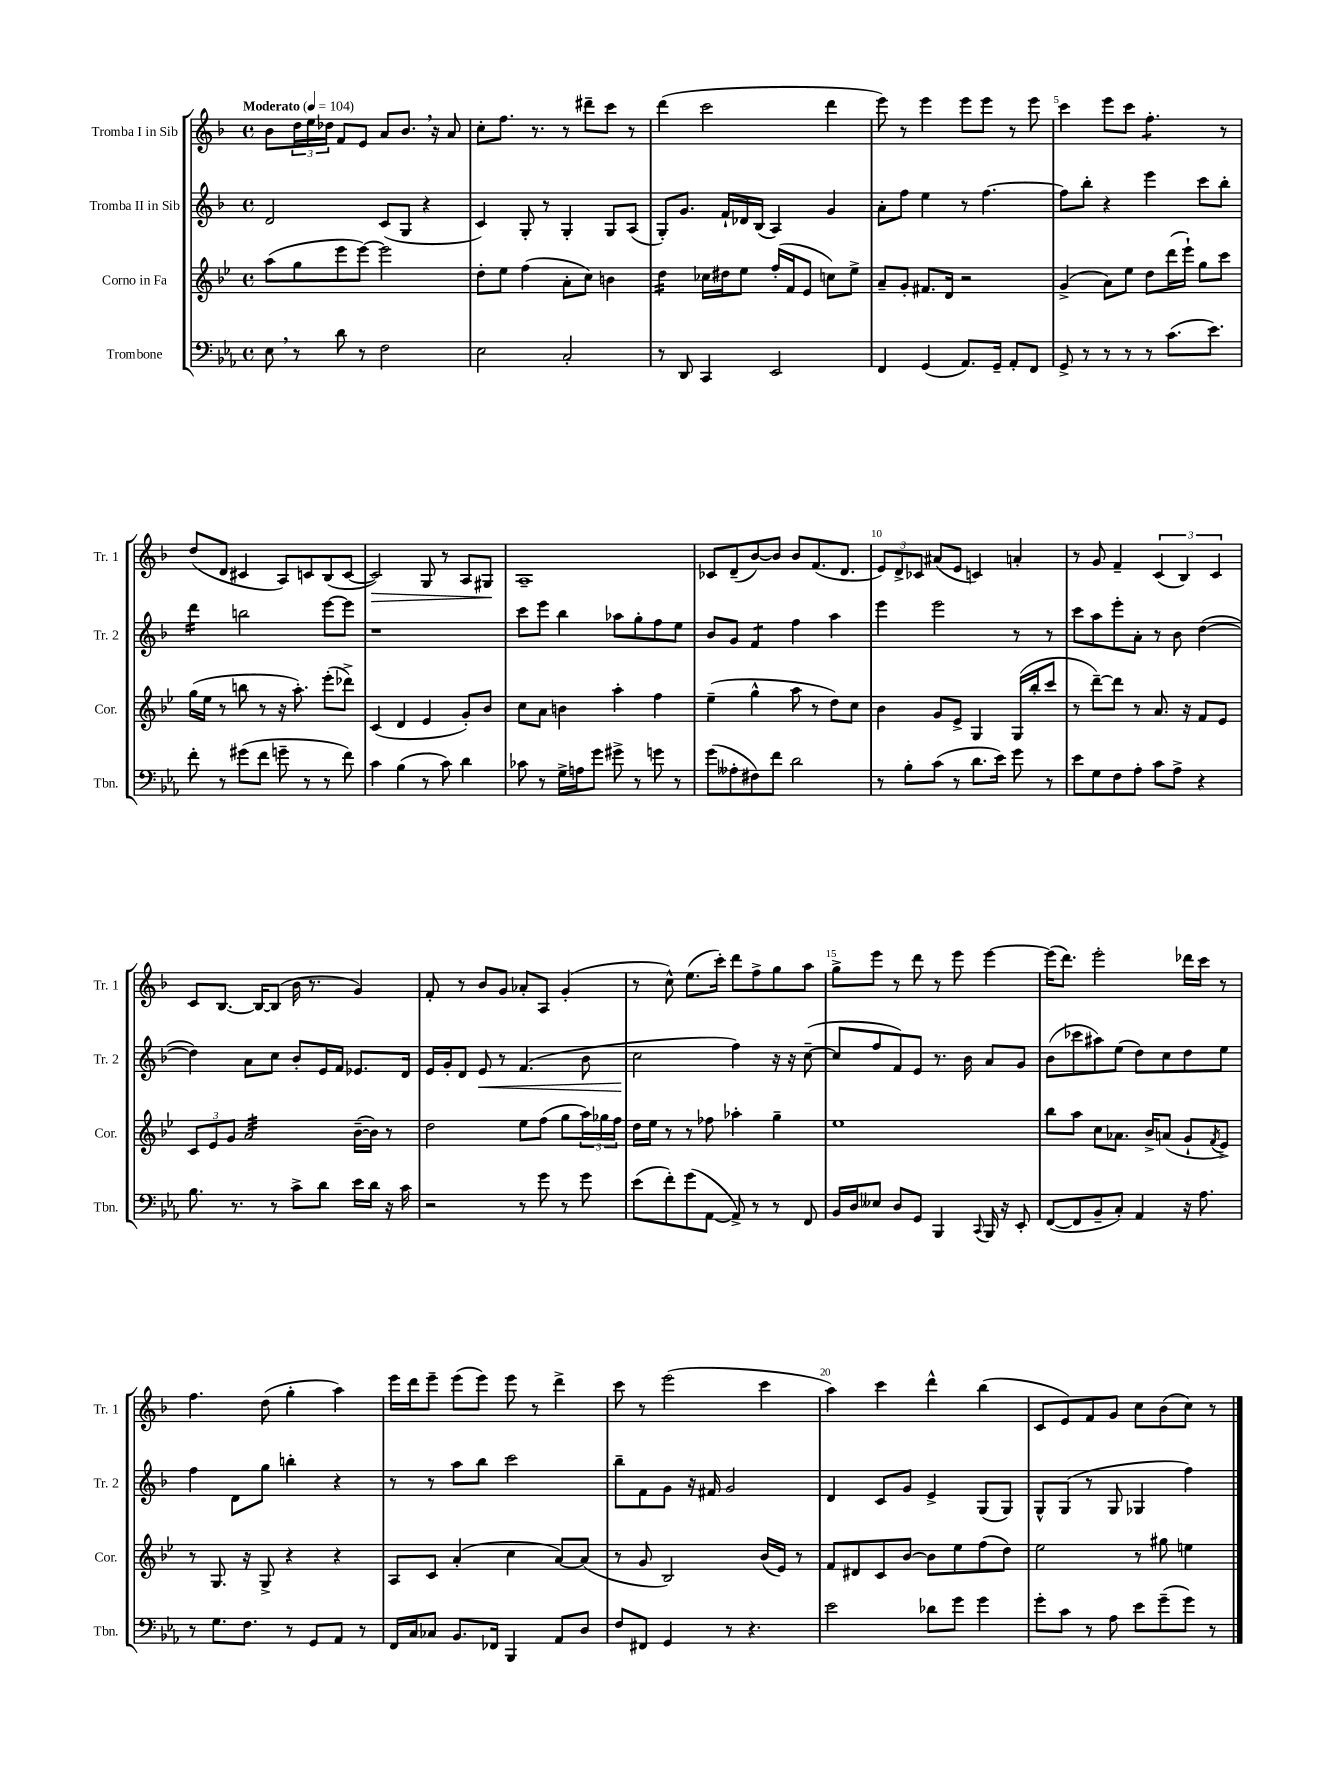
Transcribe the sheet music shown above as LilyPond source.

<<
\new StaffGroup <<
\new Staff = "s0" \with { instrumentName = "Tromba I in Sib" shortInstrumentName = "Tr. 1" } {
    \clef treble \key f \major \defaultTimeSignature \time 4/4 \tempo "Moderato" 4 = 104
    bes'8 \tuplet 3/2 { d''16 e''16 des''16 } f'8 e'8 a'8 bes'8. \breathe r16 a'8 |
    c''8-. f''8. r8. r8 dis'''8-- c'''8 r8 |
    d'''4( c'''2 d'''4 |
    e'''8) r8 e'''4 e'''8 e'''8 r8 e'''8 |
    c'''4 e'''8 c'''8 f''4.:8-. r8 |
    d''8( d'8 cis'4 a8) c'8 bes8( c'8~ |
    c'2\>) g8 r8 a8 gis8\! |
    a1-- |
    ces'8 d'8--( bes'8~) bes'8 bes'8 f'8.( d'8. |
    \tuplet 3/2 { e'8) d'8-> ces'8 } ais'8( e'8 c'4) a'4-. |
    r8 g'8 f'4-- \tuplet 3/2 { c'4( bes4) c'4 } |
    c'8 bes8.~ bes16~ bes8( bes'16 r8. g'4) |
    f'8-. r8 bes'8 g'8 aes'8-. a8 g'4-.( |
    r8 c''8-^) e''8.( c'''16-.) d'''8 f''8-> g''8 a''8 |
    g''8-> e'''8 r8 d'''8 r8 e'''8 e'''4~ |
    e'''16( d'''8.) e'''2-. des'''16 c'''16 r8 |
    f''4. d''8( g''4-. a''4) |
    e'''16 d'''16 e'''8-- e'''8( e'''8) e'''8 r8 d'''4-> |
    c'''8 r8 e'''2( c'''4 |
    a''4) c'''4 d'''4-^ bes''4( |
    c'8 e'8) f'8 g'8 c''8 bes'8( c''8) r8 \bar "|." |
}
\new Staff = "s1" \with { instrumentName = "Tromba II in Sib" shortInstrumentName = "Tr. 2" } {
    \clef treble \key f \major \defaultTimeSignature \time 4/4
    d'2 c'8( g8 r4 |
    c'4) g8-. r8 g4-. g8 a8( |
    g8-.) g'8. f'16-! des'16 bes16( a4) g'4 |
    a'8-. f''8 e''4 r8 f''4.~ |
    f''8 bes''8-. r4 e'''4 c'''8 bes''8-. |
    d'''4:16 b''2 e'''8~ e'''8 |
    r1 |
    c'''8 e'''8 bes''4 aes''8 g''8-. f''8 e''8 |
    bes'8 g'8 f'4:8 f''4 a''4 |
    e'''4 e'''2 r8 r8 |
    c'''8 a''8 e'''8-. a'8-. r8 bes'8 d''4~( |
    d''4) a'8 c''8 bes'8-. e'16 f'16 ees'8. d'16 |
    e'16 g'16-. d'8 e'8\< r8 f'4.( bes'8 |
    c''2\! f''4) r16 r16 c''8~--( |
    c''8 f''8 f'8) e'8 r8. bes'16 a'8 g'8 |
    bes'8( ces'''8 ais''8) e''8( d''8) c''8 d''8 e''8 |
    f''4 d'8 g''8 b''4-. r4 |
    r8 r8 a''8 bes''8 c'''2 |
    bes''8-- f'8 g'8 r16 fis'16 g'2 |
    d'4 c'8 g'8 e'4-> g8( g8) |
    g8-^ g8( r8 g8 ges4 f''4) \bar "|." |
}
\new Staff = "s2" \with { instrumentName = "Corno in Fa" shortInstrumentName = "Cor." } {
    \clef treble \key bes \major \defaultTimeSignature \time 4/4
    a''8( g''8 ees'''8 ees'''8~) ees'''2 |
    d''8-. ees''8 f''4( a'8-. c''8) b'4 |
    d''4:16 ces''16 dis''16 ees''8 f''16-.( f'16 ees'8 c''8) ees''8-> |
    a'8-- g'8-. fis'8. d'16 r2 |
    g'4->( a'8) ees''8 d''8 d'''16( ees'''16-!) g''8 c'''8 |
    g''16( ees''16 r8 b''8 r8 r16 a''8.-.) ees'''8-.( des'''8->) |
    c'4( d'4 ees'4 g'8-.) bes'8 |
    c''8 a'8 b'4 a''4-. f''4 |
    ees''4--( g''4-^ a''8 r8 d''8) c''8 |
    bes'4 g'8 ees'8-> g4 g16( bes''16-. c'''8 |
    r8 d'''8~--) d'''8 r8 a'8. r16 f'8 ees'8 |
    \tuplet 3/2 { c'8 ees'8 g'8 } a'2:32 bes'16~--( bes'16) r8 |
    d''2 ees''8 f''8( g''8 \tuplet 3/2 { a''16) ges''16 f''16 } |
    d''16 ees''16 r8 r8 fes''8 aes''4-. g''4-- |
    ees''1 |
    bes''8 a''8 c''8 aes'8. bes'16-> a'8( g'8-! \acciaccatura { f'8 } ees'8->) |
    r8 g8. r16 g8-> r4 r4 |
    a8 c'8 a'4-.( c''4 a'8~) a'8( |
    r8 g'8 bes2) bes'16( ees'16) r8 |
    f'8 dis'8 c'8 bes'8~ bes'8 ees''8 f''8( d''8) |
    ees''2 r8 gis''8 e''4 \bar "|." |
}
\new Staff = "s3" \with { instrumentName = "Trombone" shortInstrumentName = "Tbn." } {
    \clef bass \key ees \major \defaultTimeSignature \time 4/4
    ees8 \breathe r8 d'8 r8 f2 |
    ees2 c2-. |
    r8 d,8 c,4 ees,2 |
    f,4 g,4( aes,8.) g,16-- aes,8-. f,8 |
    g,8-> r8 r8 r8 r8 c'8.( ees'8.) |
    f'8-. r8 gis'8( f'8 g'8-- r8 r8 f'8) |
    c'4 bes4( r8 c'8) d'4 |
    ces'8 r8 g16-> a16 g'8 gis'8-> r8 g'8 r8 |
    g'8( aeses8-. fis8) f'8 d'2 |
    r8 bes8-. c'8( r8 d'8. ees'16) g'8 r8 |
    ees'8 g8 f8 aes8-. c'8 aes8-> r4 |
    bes8. r8. r8 c'8-> d'8 ees'16 d'16 r16 c'16 |
    r2 r8 g'8 r8 g'8 |
    ees'8( f'8-.) g'8( aes,8~ aes,8->) r8 r8 f,8 |
    bes,16 d16 eeses8 d8 g,8 bes,,4 \appoggiatura { c,8 } bes,,16 r16 ees,8-. |
    f,8~( f,8 bes,8-- c8-.) aes,4 r16 aes8. |
    r8 g8. f8. r8 g,8 aes,8 r8 |
    f,16 c16 ces8 bes,8. fes,16 bes,,4 aes,8 d8 |
    f8 fis,8 g,4 r8 r4. |
    ees'2 des'8 g'8 g'4 |
    g'8-. c'8 r8 aes8 ees'8 g'8--( g'8) r8 \bar "|." |
}
>>
>>
\layout { \context { \Score \override BarNumber.break-visibility = ##(#f #t #t) barNumberVisibility = #(every-nth-bar-number-visible 5) } }
